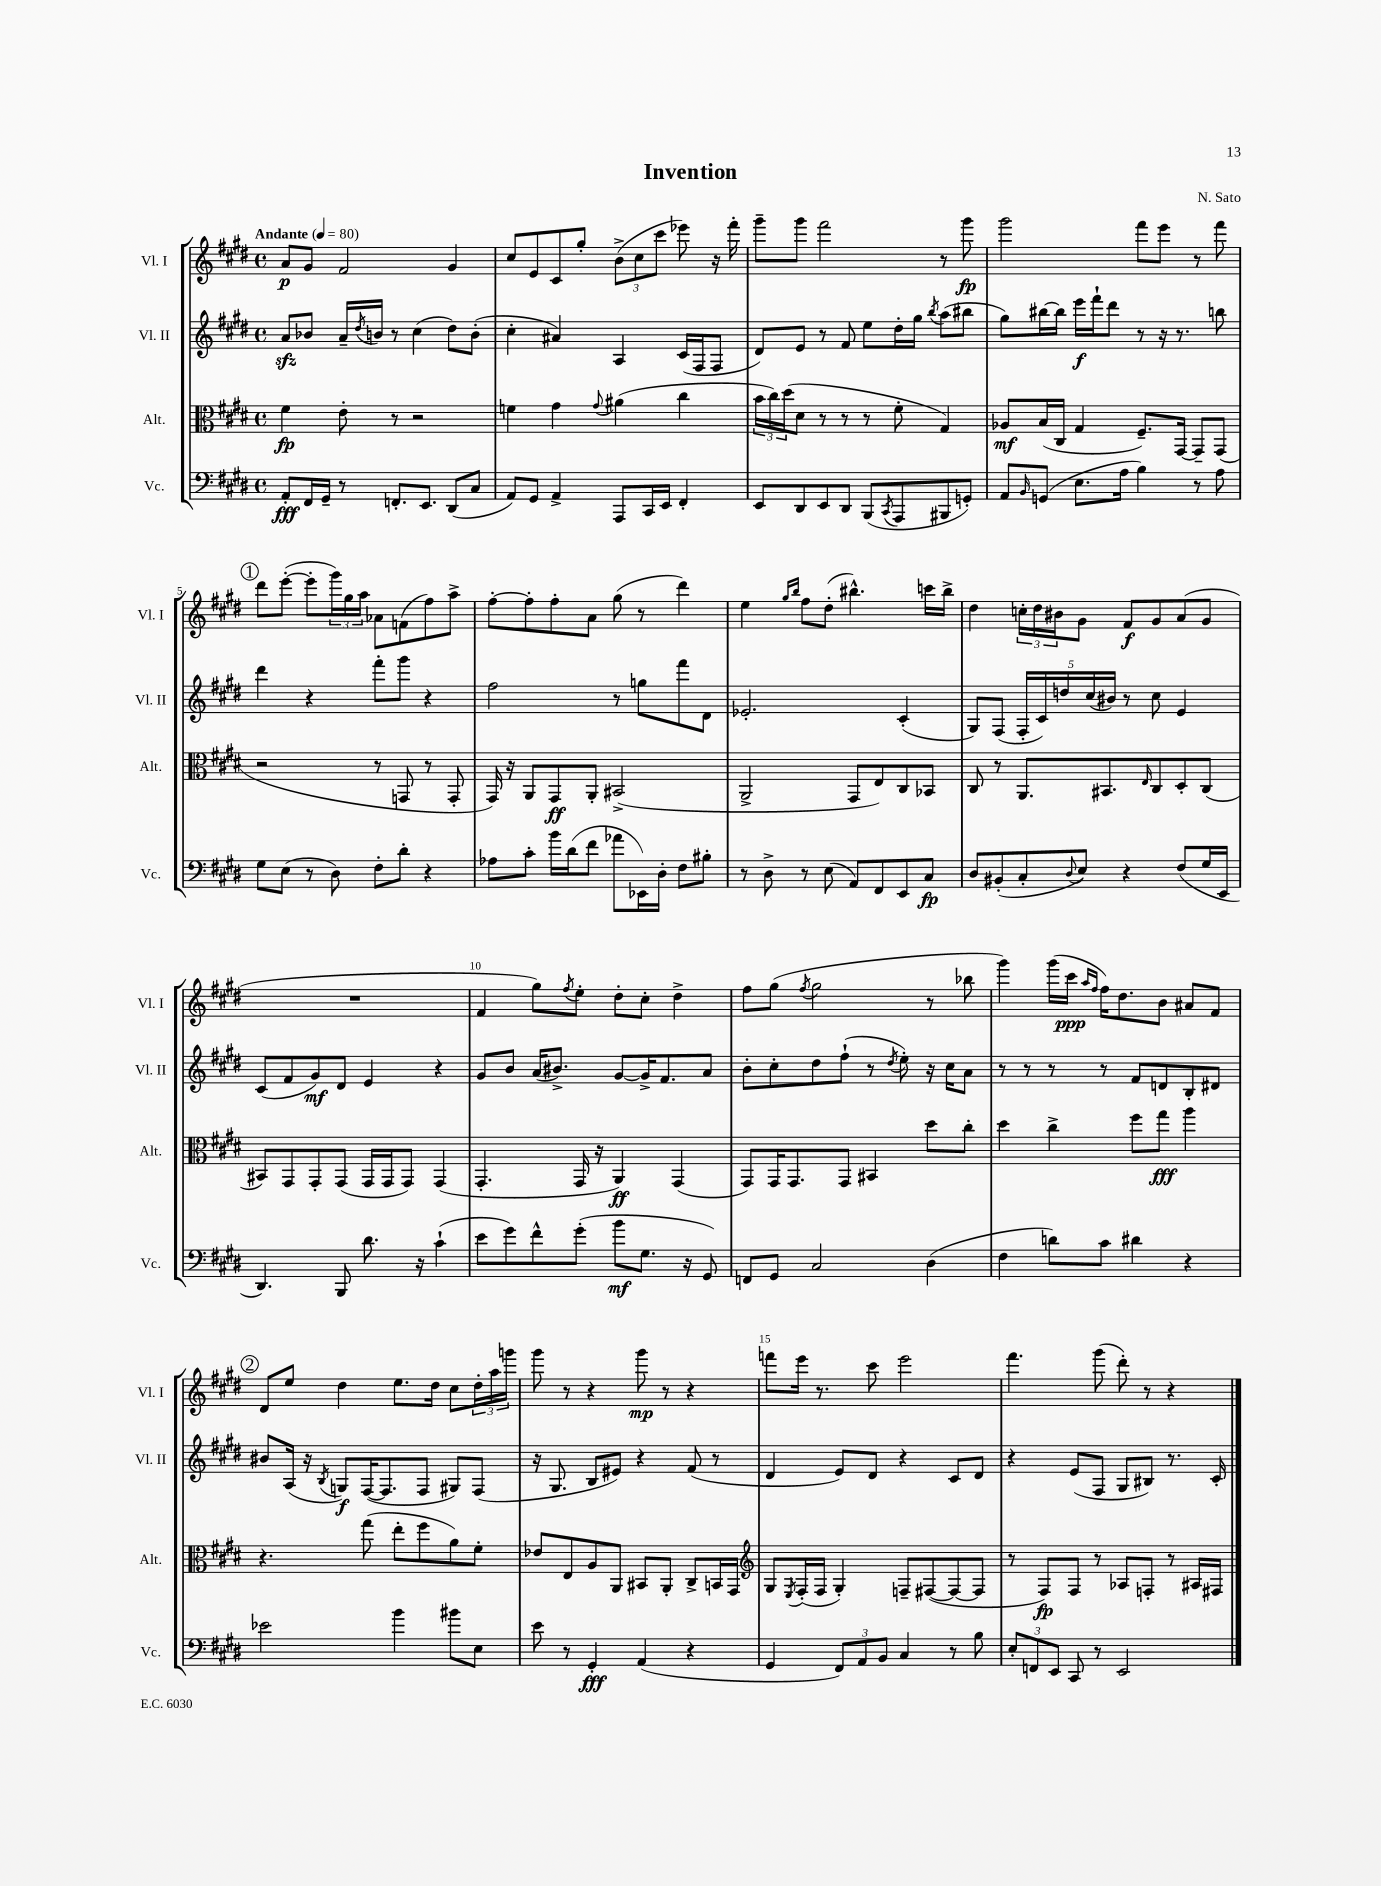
\header { title = "Invention" composer = "N. Sato" }
<<
\new StaffGroup <<
\new Staff = "s0" \with { instrumentName = "Vl. I" shortInstrumentName = "Vl. I" } {
    \clef treble \key e \major \defaultTimeSignature \time 4/4 \tempo "Andante" 4 = 80
    a'8\p gis'8 fis'2 gis'4 |
    cis''8 e'8 cis'8 gis''8-. \tuplet 3/2 { b'8->( cis''8 cis'''8 } ees'''8) r16 fis'''16-. |
    gis'''8-- gis'''8 fis'''2 r8 gis'''8\fp |
    gis'''2 fis'''8 e'''8 r8 fis'''8 |
    \mark \markup { \circle "1" } dis'''8 e'''8~-.( e'''8-. \tuplet 3/2 { gis'''16) gis''16 a''16 } aes'8 f'8( fis''8) a''8-> |
    fis''8~-. fis''8-. fis''8-. a'8 gis''8( r8 dis'''4) |
    e''4 \grace { gis''16 b''16 } fis''8 dis''8-.( bis''4.-^) c'''16 bis''16-> |
    dis''4 \tuplet 3/2 { c''16-. dis''16 bis'16 } gis'8 fis'8\f gis'8 a'8( gis'8 |
    R1 |
    fis'4 gis''8) \acciaccatura { fis''8 } e''8-. dis''8-. cis''8-. dis''4-> |
    fis''8 gis''8( \acciaccatura { fis''8 } gis''2 r8 bes''8 |
    gis'''4) gis'''16( cis'''16\ppp \grace { a''16 fis''16 } fis''16) dis''8. b'8 ais'8 fis'8 |
    \mark \markup { \circle "2" } dis'8 e''8 dis''4 e''8. dis''16 cis''8 \tuplet 3/2 { dis''16-. a''16 g'''16 } |
    gis'''8 r8 r4 gis'''8\mp r8 r4 |
    f'''8 e'''16 r8. cis'''8 e'''2 |
    fis'''4. gis'''8( dis'''8-.) r8 r4 \bar "|." |
}
\new Staff = "s1" \with { instrumentName = "Vl. II" shortInstrumentName = "Vl. II" } {
    \clef treble \key e \major \defaultTimeSignature \time 4/4
    a'8\sfz bes'8 a'16-- \acciaccatura { dis''8 } b'16 r8 cis''4( dis''8) b'8-.( |
    cis''4-. ais'4) a4 cis'16( fis16 fis8 |
    dis'8) e'8 r8 fis'8 e''8 dis''16-. gis''16 \acciaccatura { b''8 } a''8( bis''8 |
    gis''8) bis''16~ bis''16 e'''16\f fis'''16-! dis'''8 r8 r16 r8. b''8 |
    \mark \markup { \circle "1" } dis'''4 r4 fis'''8-. gis'''8 r4 |
    fis''2 r8 g''8 fis'''8 dis'8 |
    ees'2.-. cis'4-.( |
    gis8) fis8( \tuplet 5/4 { fis16-. cis'16) d''16 cis''16( bis'16) } r8 cis''8 e'4 |
    cis'8( fis'8 gis'8\mf) dis'8 e'4 r4 |
    gis'8 b'8 a'16( bis'8.->) gis'8~ gis'16-> fis'8. a'8 |
    b'8-. cis''8-. dis''8 fis''8-!( r8 \acciaccatura { dis''8 } e''8-.) r16 cis''16 a'8 |
    r8 r8 r8 r8 fis'8 d'8 b8-. dis'8 |
    \mark \markup { \circle "2" } bis'8 a16( r16 \acciaccatura { b8 } g8\f) fis16~( fis8. fis8 gis8) fis8( |
    r16 gis8. b8 eis'8) r4 fis'8( r8 |
    dis'4 e'8) dis'8 r4 cis'8 dis'8 |
    r4 e'8( fis8 gis8 bis8) r8. cis'16-. \bar "|." |
}
\new Staff = "s2" \with { instrumentName = "Alt." shortInstrumentName = "Alt." } {
    \clef alto \key e \major \defaultTimeSignature \time 4/4
    fis'4\fp e'8-. r8 r2 |
    f'4 gis'4 \appoggiatura { gis'8 } ais'4( cis''4 |
    \tuplet 3/2 { b'16 cis''16) dis''16( } dis'8 r8 r8 r8 fis'8-. gis4) |
    aes8\mf b16( cis16 gis4 fis8.--) gis,16~ gis,8-- gis,8( |
    \mark \markup { \circle "1" } r2 r8 g,8 r8 g,8-. |
    gis,16) r16 a,8 gis,8\ff a,8-. bis,2->( |
    a,2-> gis,8 e8) cis8 bes,8 |
    cis8 r8 a,8. bis,8. \grace { e16 } cis8 dis8-. cis8( |
    bis,8) gis,8 gis,8-. gis,8( gis,16 gis,16 gis,8) gis,4( |
    gis,4.-. gis,16 r16 a,4\ff) gis,4( |
    gis,8) gis,16 gis,8. gis,8 bis,4 dis''8 cis''8-. |
    dis''4 cis''4-> fis''8 gis''8\fff a''4 |
    \mark \markup { \circle "2" } r4. gis''8( e''8-. fis''8 a'8) fis'8-. |
    ees'8 e8 a8 a,8 bis,8 a,8-. cis8-> b,16 gis,16 |
    \clef treble gis8 \acciaccatura { e8 } fis16-.( fis16 gis4-.) f8-- fis8~( fis8~ fis8 |
    r8 fis8\fp) fis8 r8 aes8 f8-. r8 ais16 fis16 \bar "|." |
}
\new Staff = "s3" \with { instrumentName = "Vc." shortInstrumentName = "Vc." } {
    \clef bass \key e \major \defaultTimeSignature \time 4/4
    a,8-.\fff fis,16 gis,16-- r8 f,8.-. e,8. dis,8( cis8 |
    a,8) gis,8 a,4-> a,,8 cis,16 e,16 fis,4-. |
    e,8 dis,8 e,8 dis,8 b,,8( \acciaccatura { cis,8 } a,,8 bis,,8 g,8-.) |
    a,8 \grace { b,16 } g,8( e8. a16 b4) r8 a8 |
    \mark \markup { \circle "1" } gis8 e8( r8 dis8) fis8-. dis'8-. r4 |
    aes8 cis'8-. b'16 dis'16( fis'8 aes'8 ees,16) dis16-. fis8 bis8-. |
    r8 dis8-> r8 e8( a,8) fis,8 e,8 cis8\fp |
    dis8 bis,8-.( cis8-. \appoggiatura { dis8 } e8) r4 fis8( gis16 e,16 |
    dis,4.) b,,8 dis'8. r16 cis'4-!( |
    e'8 gis'8) fis'8-^ gis'8-.( b'8\mf gis8. r16 gis,8) |
    f,8 gis,8 cis2 dis4( |
    fis4 d'8) cis'8 dis'4 r4 |
    \mark \markup { \circle "2" } ees'2 b'4 bis'8 e8 |
    e'8 r8 gis,4-.\fff a,4( r4 |
    gis,4 \tuplet 3/2 { fis,8) a,8 b,8 } cis4 r8 b8 |
    \tuplet 3/2 { e8-. f,8 e,8 } cis,8 r8 e,2 \bar "|." |
}
>>
>>
\layout { \context { \Score \override BarNumber.break-visibility = ##(#f #t #t) barNumberVisibility = #(every-nth-bar-number-visible 5) } }
